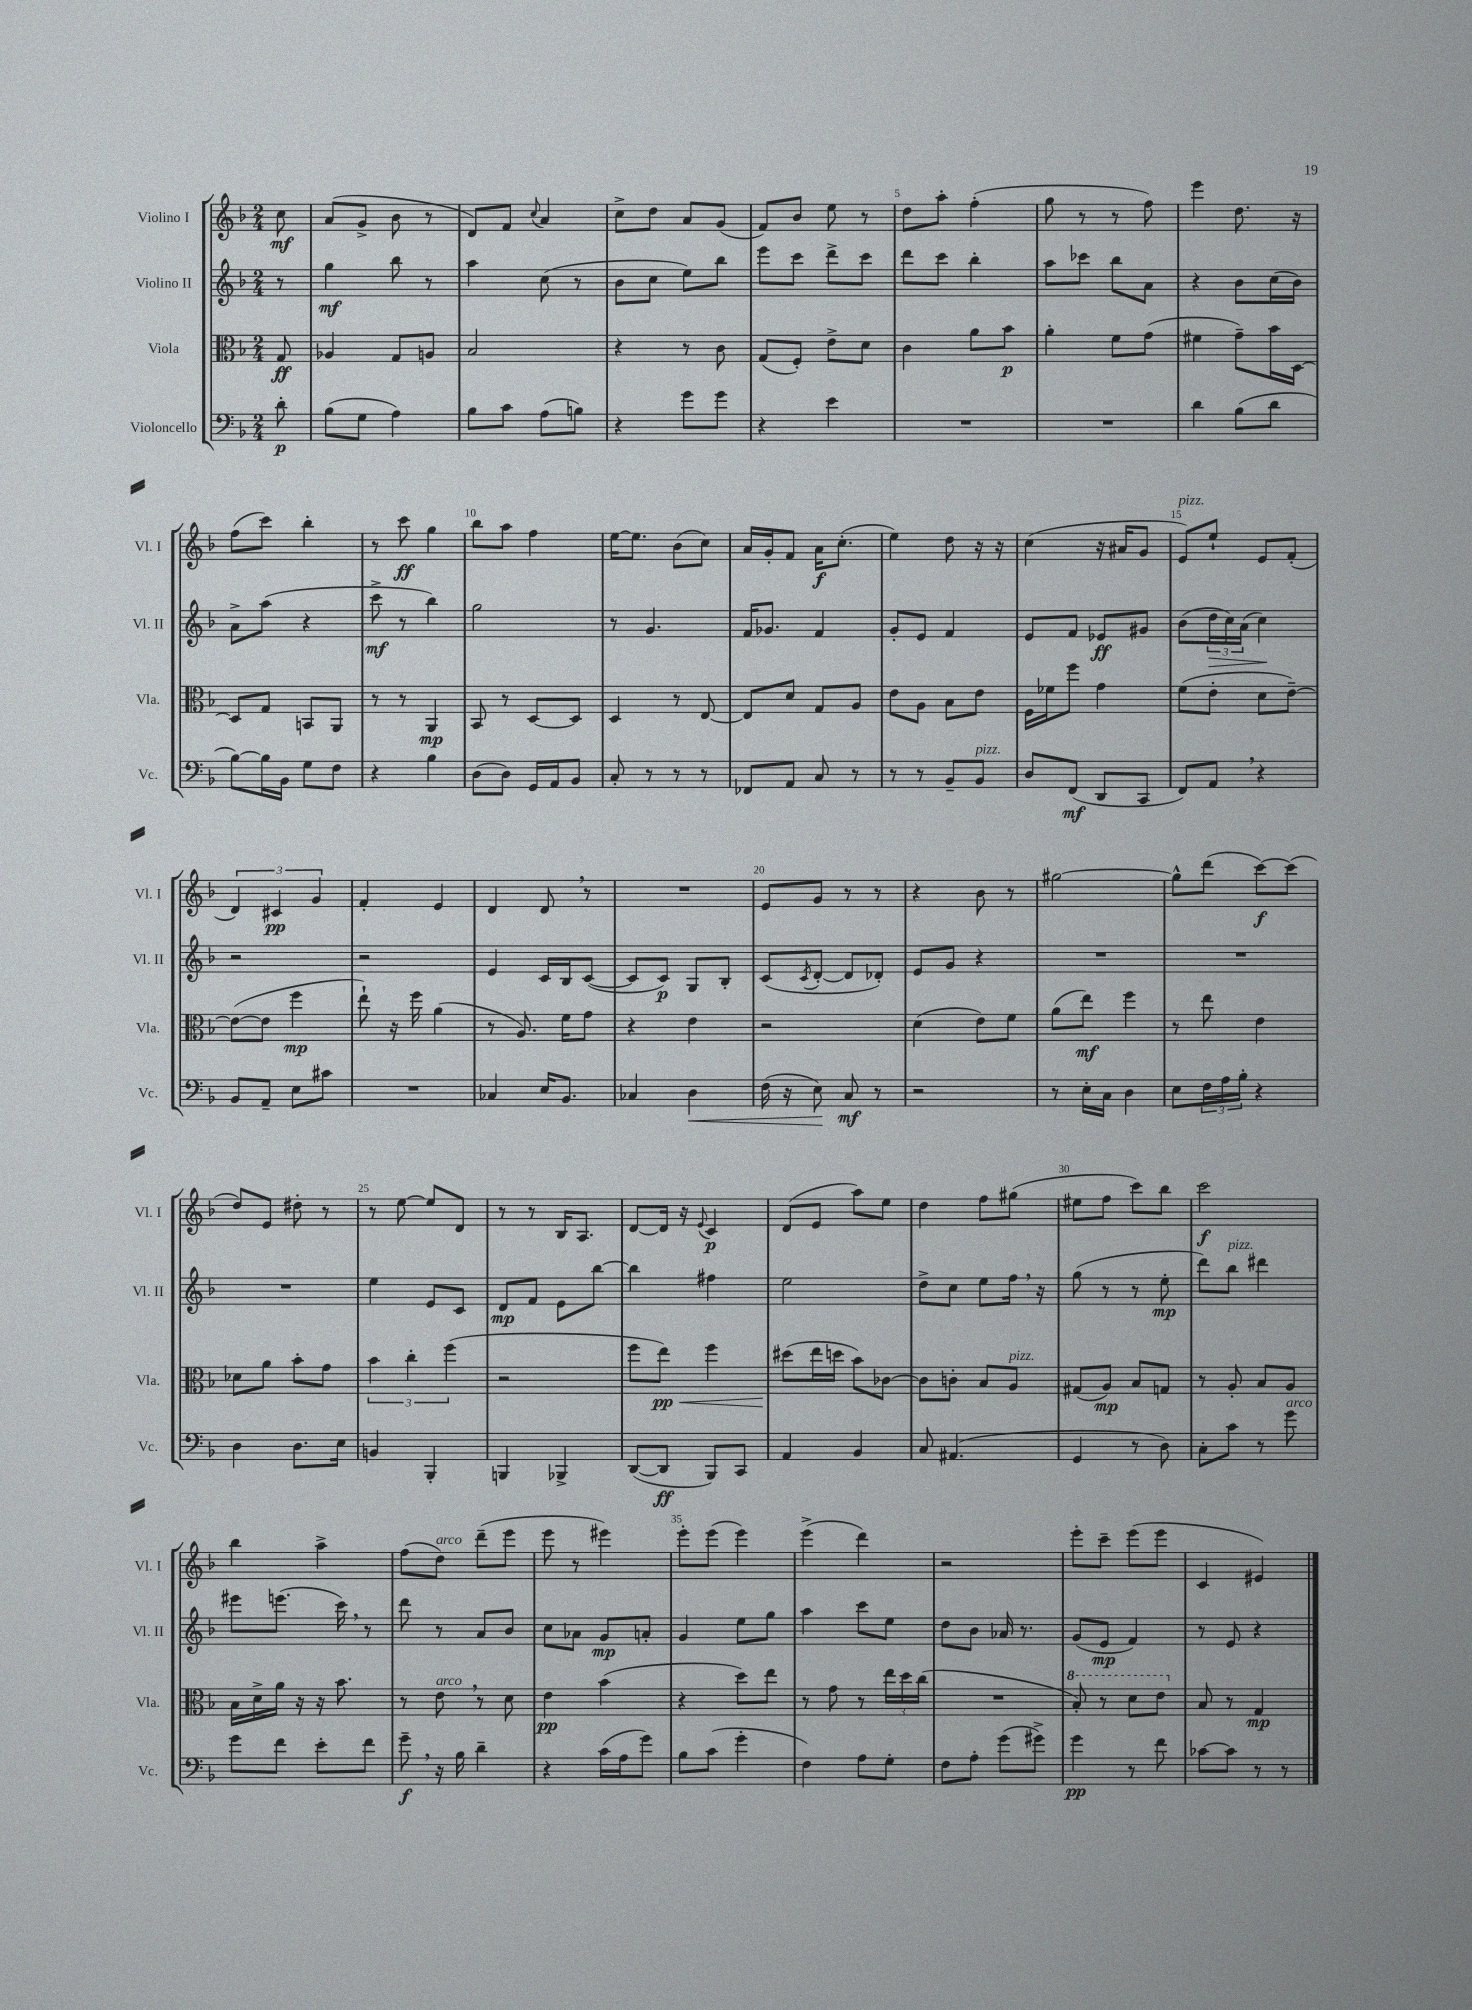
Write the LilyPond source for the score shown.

<<
\new StaffGroup <<
\new Staff = "s0" \with { instrumentName = "Violino I" shortInstrumentName = "Vl. I" } {
    \clef treble \key f \major \numericTimeSignature \time 2/4 \partial 8
    c''8\mf |
    a'8( g'8-> bes'8 r8 |
    d'8) f'8 \appoggiatura { c''8 } a'4 |
    c''8-> d''8 a'8 g'8( |
    f'8) bes'8 e''8 r8 |
    d''8 a''8-. f''4-.( |
    g''8 r8 r8 f''8) |
    e'''4 d''8. r16 |
    f''8( c'''8) bes''4-. |
    r8 c'''8\ff g''4 |
    bes''8 a''8 f''4 |
    e''16~ e''8. bes'8( c''8) |
    a'16 g'16-. f'8 a'16\f c''8.-.( |
    e''4) d''8 r16 r16 |
    c''4( r16 ais'16 g'8 |
    e'8^\markup { \italic "pizz." }) e''8-! e'8 f'8-.( |
    \tuplet 3/2 { d'4) cis'4\pp g'4 } |
    f'4-. e'4 |
    d'4 d'8 \breathe r8 |
    R2 |
    e'8 g'8 r8 r8 |
    r4 bes'8 r8 |
    gis''2~ |
    gis''8-^ d'''8( c'''8~\f) c'''8( |
    d''8) e'8 dis''8-. r8 |
    r8 e''8~ e''8 d'8 |
    r8 r8 bes16 a8. |
    d'8~ d'16 r16 \appoggiatura { e'8 } c'4\p |
    d'8( e'8 a''8) e''8 |
    d''4 f''8 gis''8( |
    eis''8 f''8 c'''8) bes''8 |
    c'''2\f |
    bes''4 a''4-> |
    f''8( d''8^\markup { \italic "arco" }) d'''8--( e'''8 |
    e'''8 r8 eis'''4) |
    e'''8-. e'''8( e'''4) |
    e'''4->( d'''4) |
    r2 |
    e'''8-. c'''8-- e'''8( e'''8 |
    c'4 eis'4) \bar "|." |
}
\new Staff = "s1" \with { instrumentName = "Violino II" shortInstrumentName = "Vl. II" } {
    \clef treble \key f \major \numericTimeSignature \time 2/4 \partial 8
    r8 |
    g''4\mf bes''8 r8 |
    a''4 c''8( r8 |
    bes'8 c''8 e''8) bes''8 |
    e'''8 c'''8 d'''8-> c'''8 |
    d'''8 c'''8 bes''4-. |
    a''8 ces'''8 bes''8 a'8 |
    r4 bes'8 c''16( bes'16) |
    a'8-> a''8( r4 |
    c'''8->\mf r8 bes''4) |
    g''2 |
    r8 g'4. |
    f'16 ges'8. f'4 |
    g'8-. e'8 f'4 |
    e'8 f'8 ees'8\ff gis'8 |
    bes'8( \tuplet 3/2 { d''16\> c''16) a'16( } c''4\!) |
    r2 |
    r2 |
    e'4 c'16 bes16 c'8~( |
    c'8 c'8\p) g8 bes8-. |
    c'8( \acciaccatura { c'8 } d'8~-. d'8 des'8-.) |
    e'8 g'8 r4 |
    R2 |
    R2 |
    R2 |
    e''4 e'8 c'8 |
    d'8\mp f'8 e'8 bes''8~ |
    bes''4 fis''4 |
    e''2 |
    d''8-> c''8 e''8 f''16 \breathe r16 |
    g''8( r8 r8 e''8-.\mp |
    d'''8) bes''8^\markup { \italic "pizz." } dis'''4 |
    eis'''8 e'''8.( c'''16) \breathe r8 |
    d'''8 r8 a'8 bes'8 |
    c''8 aes'8 g'8\mp a'8-. |
    g'4 e''8 g''8 |
    a''4 c'''8 e''8 |
    d''8 bes'8 aes'16 r8. |
    g'8( e'8\mp f'4) |
    r8 e'8 r4 \bar "|." |
}
\new Staff = "s2" \with { instrumentName = "Viola" shortInstrumentName = "Vla." } {
    \clef alto \key f \major \numericTimeSignature \time 2/4 \partial 8
    g8\ff |
    aes4 g8 a8 |
    bes2 |
    r4 r8 c'8 |
    g8( f8-.) e'8-> d'8 |
    c'4 a'8 bes'8\p |
    a'4-. f'8 g'8( |
    fis'4 g'8--) bes'16 d16~ |
    d8 g8 b,8 a,8 |
    r8 r8 a,4\mp |
    bes,8 r8 d8~ d8 |
    d4 r8 e8~ |
    e8 d'8 g8 a8 |
    e'8 a8 bes8 e'8 |
    f16 fes'16 f''8 g'4 |
    f'8( e'8-. d'8 e'8~--) |
    e'8~( e'8 f''4\mp |
    e''8-!) r16 f''16 a'4( |
    r8 a8.) f'16 g'8 |
    r4 e'4 |
    r2 |
    d'4( e'8) f'8 |
    a'8( e''8\mf) f''4 |
    r8 e''8 e'4 |
    des'8 a'8 bes'8-. g'8 |
    \tuplet 3/2 { bes'4 c''4-. f''4( } |
    r2 |
    f''8 e''8\pp\<) f''4 |
    dis''8\!( e''16 d''16 bes'8) ces'8~ |
    ces'8 c'8-. bes8 a8^\markup { \italic "pizz." } |
    gis8( a8\mp) bes8 g8 |
    r8 a8-. bes8 a8 |
    bes16 d'16-> a'16 r16 r16 bes'8. |
    r8 e'8^\markup { \italic "arco" } \breathe r8 d'8 |
    e'4\pp bes'4( |
    r4 d''8) e''8 |
    r8 g'8 r8 \tuplet 3/2 { e''16 d''16 c''16( } |
    R2 |
    \ottava #1 bes'8-.) r8 d''8 e''8 \ottava #0 |
    bes8 r8 g4\mp \bar "|." |
}
\new Staff = "s3" \with { instrumentName = "Violoncello" shortInstrumentName = "Vc." } {
    \clef bass \key f \major \numericTimeSignature \time 2/4 \partial 8
    d'8-.\p |
    bes8( g8 a4) |
    bes8 c'8 a8( b8) |
    r4 g'8 g'8 |
    r4 e'4 |
    R2 |
    R2 |
    d'4 bes8( d'8 |
    bes8~) bes16 bes,16 g8 f8 |
    r4 bes4 |
    d8( d8) g,16 a,16 bes,8 |
    c8-. r8 r8 r8 |
    fes,8 a,8 c8 r8 |
    r8 r8 bes,8-- bes,8^\markup { \italic "pizz." } |
    d8 f,8\mf( d,8 c,8 |
    f,8) a,8 \breathe r4 |
    bes,8 a,8-- e8 cis'8 |
    R2 |
    ces4 e16 bes,8. |
    ces4 d4\< |
    f16( r16 e8\!) c8\mf r8 |
    r2 |
    r8 e16-. c16 d4 |
    e8 \tuplet 3/2 { f16 a16 bes16-. } r4 |
    d4 d8. e16 |
    b,4 bes,,4-. |
    b,,4 bes,,4-> |
    d,8~( d,8\ff bes,,8) c,8 |
    a,4 bes,4 |
    c8 ais,4.( |
    g,4 r8 d8) |
    c8-. c'8 r8 g'8^\markup { \italic "arco" } |
    g'8 f'8 e'8-. f'8 |
    g'8--\f \breathe r16 bes16 d'4-- |
    r4 c'16( a16 g'8) |
    bes8 c'8( g'4-. |
    f4) a8 g8-. |
    f8 a8-. g'8( gis'8->) |
    g'4\pp r8 f'8 |
    ces'8~ ces'8 r8 r8 \bar "|." |
}
>>
>>
\layout { \context { \Score \override BarNumber.break-visibility = ##(#f #t #t) barNumberVisibility = #(every-nth-bar-number-visible 5) } }
